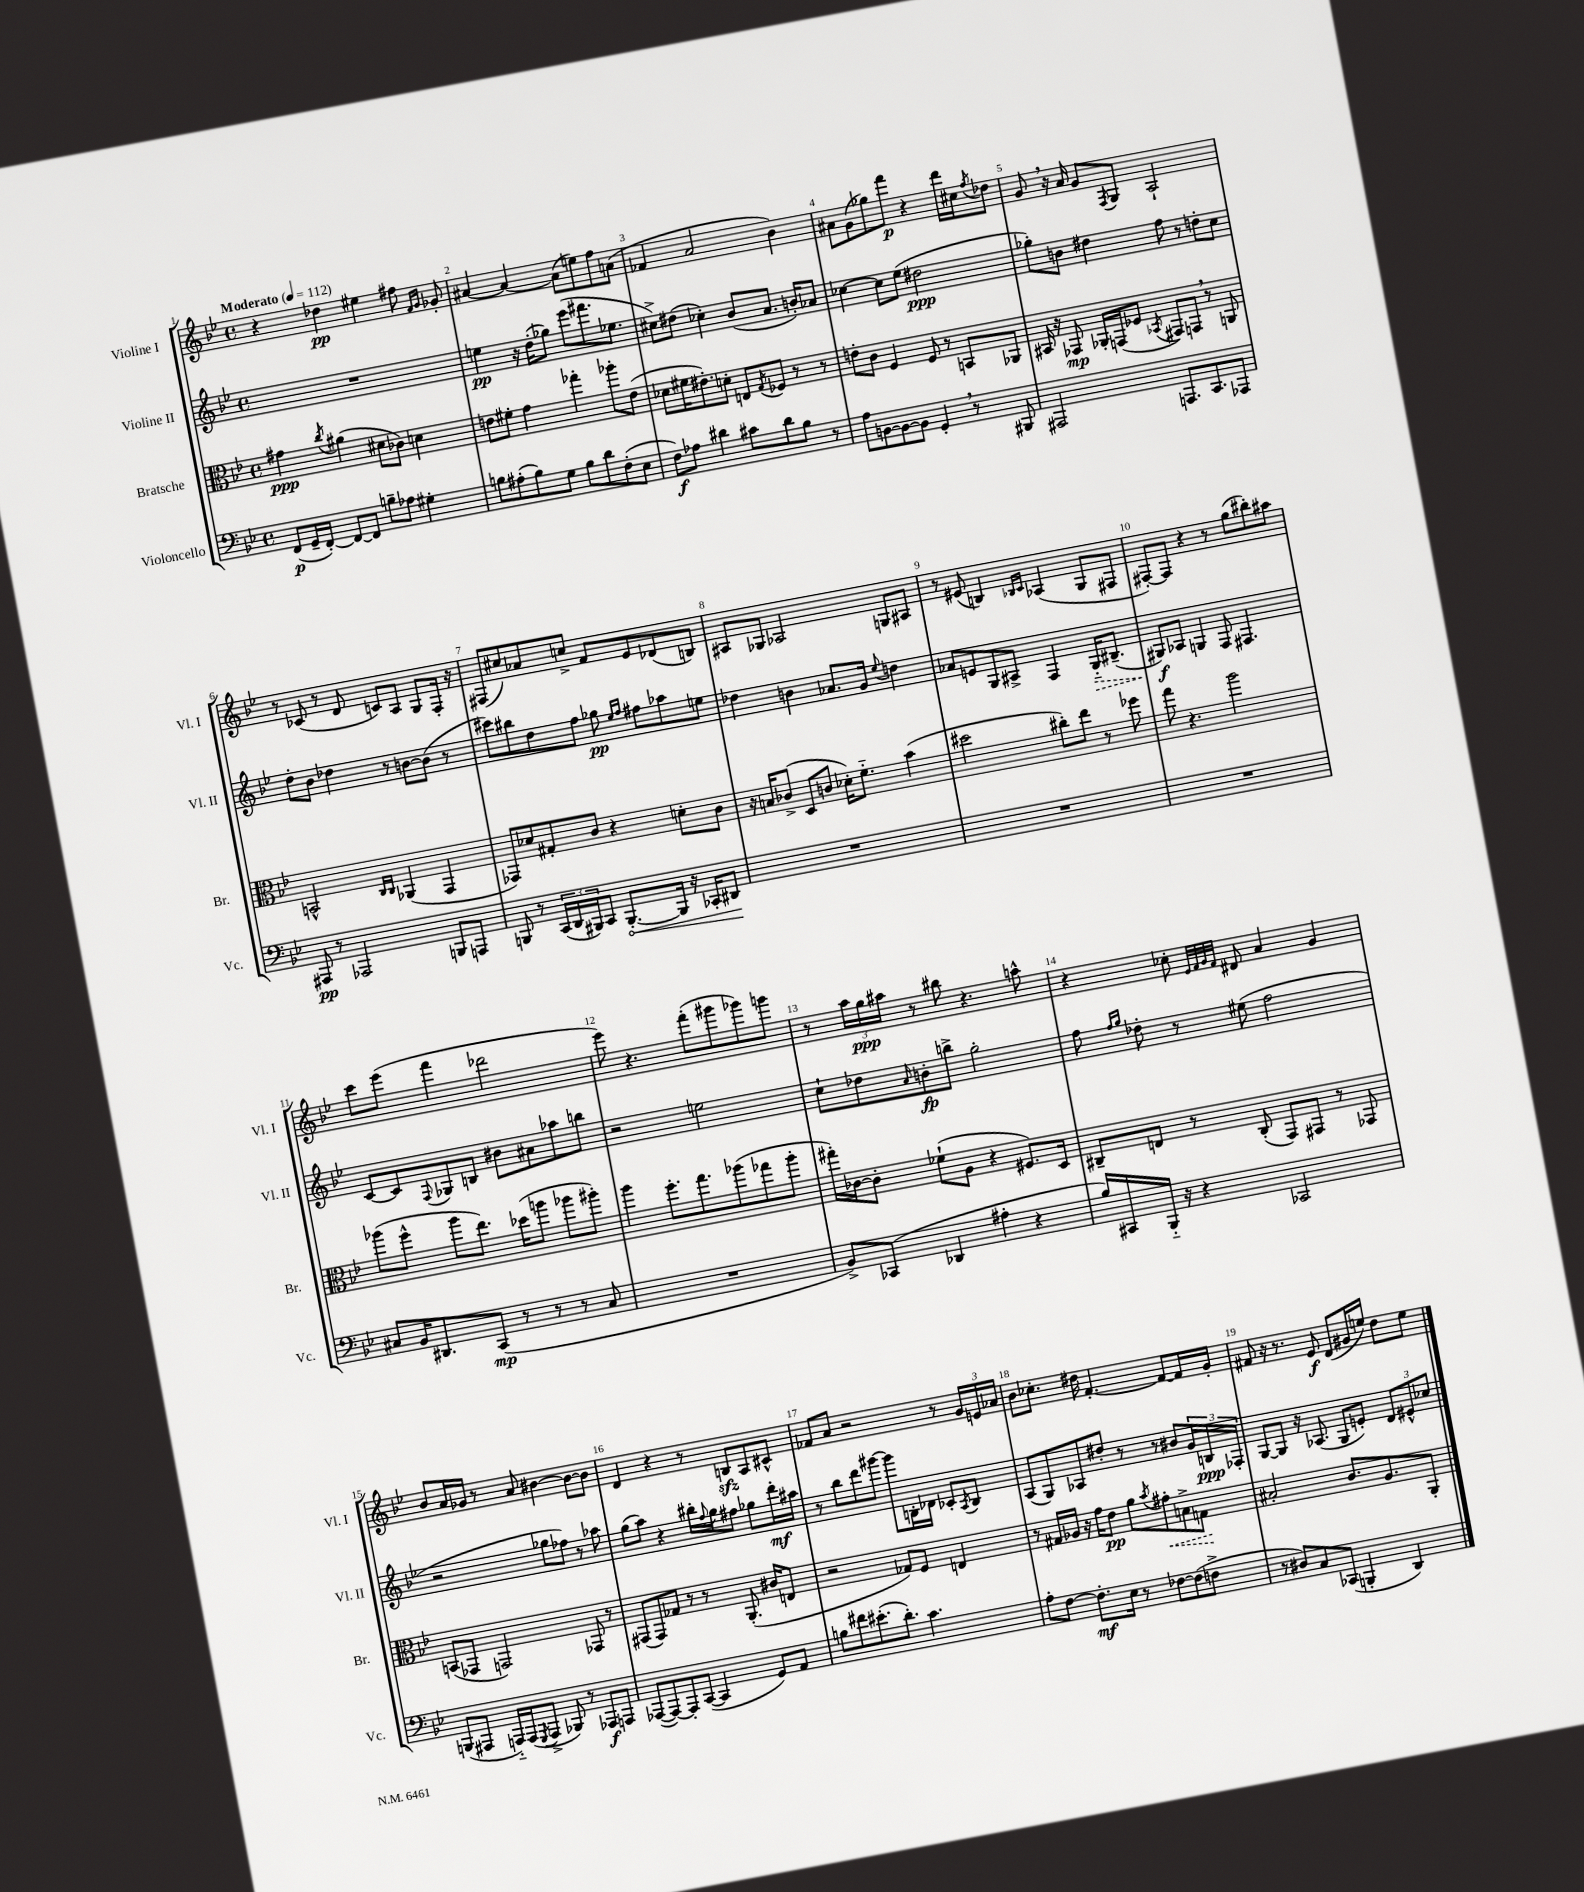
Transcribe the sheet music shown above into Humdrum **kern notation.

**kern	**dynam	**kern	**dynam	**kern	**dynam	**kern	**dynam
*part4	*part4	*part3	*part3	*part2	*part2	*part1	*part1
*staff4	*staff4	*staff3	*staff3	*staff2	*staff2	*staff1	*staff1
*I"Violoncello	*	*I"Bratsche	*	*I"Violine II	*	*I"Violine I	*
*I'Vc.	*	*I'Br.	*	*I'Vl. II	*	*I'Vl. I	*
*clefF4	*	*clefC3	*	*clefG2	*	*clefG2	*
*k[b-e-]	*	*k[b-e-]	*	*k[b-e-]	*	*k[b-e-]	*
*M4/4	*	*M4/4	*	*M4/4	*	*M4/4	*
*met(c)	*	*met(c)	*	*met(c)	*	*met(c)	*
*MM112	*	*MM112	*	*MM112	*	*MM112	*
=1	=1	=1	=1	=1	=1	=1	=1
!	!	!	!	!	!	!LO:TX:a:B:t=Moderato	!
(8FF/L	p	4g#X\	ppp	1r	.	4r	.
16GG~/L	.	.	.	.	.	.	.
[16FF'/JJ)	.	.	.	.	.	.	.
.	.	8qcc/	.	.	.	.	.
8FF/L_	.	(4a#X\	.	.	.	4dd-X\	pp
8FF/J]	.	.	.	.	.	.	.
8Bn~\L	.	8d#X\L	.	.	.	4ee#X\	.
8A-X\J	.	8c-X\J)	.	.	.	.	.
4G#X'\	.	4dn\	.	.	.	8ff#X\	.
.	.	.	.	.	.	16qqf/LL	.
.	.	.	.	.	.	16qqg/JJ	.
.	.	.	.	.	.	8g-X'/	.
=2	=2	=2	=2	=2	=2	=2	=2
8Bn\L	.	8en\L	.	4een\	pp	[4a#X/	.
(8A#X'\	.	8f#X'\J	.	.	.	.	.
8B\)	.	4g\	.	16r	.	4a#/_	.
.	.	.	.	(16dd'\KL	.	.	.
8G\J	.	.	.	8gg-X\J)	.	.	.
8B\L	.	4gg-X'\	.	(8eee-\L	.	(8a#\L]	.
8d\	.	.	.	8.fff#X\	.	8een\)	.
(8F'\	.	8aa-X'\L	.	.	.	8ff\	.
.	.	.	.	8.ee-X\J	.	.	.
8E-\J	.	(8e\J	.	.	.	(8an\J	.
=3	=3	=3	=3	=3	=3	=3	=3
8F\L)	f	8d-X\L	.	8cc#X^\L)	.	4f-X/	.
8A-X\J	.	16f#X\K	.	(8dd#X\J	.	.	.
.	.	8.e#X'\)	.	.	.	.	.
4d#X\	.	.	.	4cc-X'\)	.	2a/	.
.	.	8dn'\J	.	.	.	.	.
8c#X\L	.	8En/L	.	(8b-/L	.	.	.
.	.	8qG/	.	.	.	.	.
8d#\	.	8F-X/J	.	8.a/J	.	.	.
8B-\J	.	8r	.	.	.	4b-\)	.
.	.	.	.	16bn'/KL)	.	.	.
8r	.	8r	.	8a-X/J	.	.	.
=4	=4	=4	=4	=4	=4	=4	=4
8A\L	.	8en'\L	.	[4cc-X\	.	8a#X\L	.
[8BBn\	.	8c\J	.	.	.	(8g\	.
8BB\_	.	4F/	.	8cc-\L]	.	8gg-X\)	.
8BB\J]	.	.	.	(8ee-\J	.	8fff\J	p
4GG',/	.	8F/	.	2dd#X\	ppp	4r	.
.	.	8r	.	.	.	.	.
8r	.	8BBn/L	.	.	.	16ddd\LL	.
.	.	.	.	.	.	16cc#X\J	.
.	.	.	.	.	.	8qff/	.
8BBB#X/	.	8AA-X/J	.	.	.	8dd-X\J	.
=5	=5	=5	=5	=5	=5	=5	=5
2AAA#X/	.	16BB#X/	.	8gg-X'\L)	.	8g,/	.
.	.	16r	.	.	.	.	.
.	.	8GG-X/	mp	8bn\J	.	16r	.
.	.	.	.	.	.	16a/	.
.	.	16AA-X'/LL	.	4dd#X\	.	8g/L	.
.	.	(16GGn/J	.	.	.	.	.
.	.	.	.	.	.	8qF/	.
.	.	8F-X/J	.	.	.	8G/J	.
.	.	8qBB-X/	.	.	.	.	.
8.AAAn/L	.	8GG#X/L)	.	8ff\	.	2A`/	.
.	.	8GGn,/J	.	8r	.	.	.
8.CC/	.	.	.	.	.	.	.
.	.	8r	.	8ddn'\L	.	.	.
8AAA-X/J	.	8AAn/	.	8cc\J	.	.	.
!!LO:LB:g=z
=6	=6	=6	=6	=6	=6	=6	=6
8AAA#X/	pp	2BBn^^/	.	8dd'\L	.	8r	.
8r	.	.	.	8b-\J	.	(8c-X/	.
2AAA-X/	.	.	.	4dd-X\	.	8r	.
.	.	.	.	.	.	8d/	.
.	.	16qqC/LL	.	.	.	.	.
.	.	16qqC/JJ	.	.	.	.	.
.	.	(4AA-X/	.	8r	.	8cn/L)	.
.	.	.	.	[8bn\L	.	8A/J	.
8BBBn/L	.	4GG/	.	(8b\J]	.	8G/L	.
8AAAn/J	.	.	.	8r	.	16F'/Jk	.
.	.	.	.	.	.	16r	.
=7	=7	=7	=7	=7	=7	=7	=7
8BBBn/	.	8GG-X/L)	.	8ccc#X\L)	.	(8F#X/L	.
8r	.	8d-X/	.	8bb#X\	.	8cc#X/)	.
(24CC/LL	.	8G#X'/	.	8dd\	.	8a-X/	.
24DD/	.	.	.	.	.	.	.
24BBB#X/J)	.	.	.	.	.	.	.
8CC/J	.	8c/J	.	8ff\J	.	8ccn^/J	.
!	!LO:HP:b	!	!	!	!	!	!
[8.BBB#'/L	<	4r	.	8gg-X\	pp	8f/L	.
.	.	.	.	16qqee-/LL	.	.	.
.	.	.	.	16qqff/JJ	.	.	.
.	.	.	.	8ff#X\L	.	8e-/	.
16BBB#/Jk]	.	.	.	.	.	.	.
16r	.	8dn'\L	.	8aa-X\	.	(8d-X/	.
16CC-X'/KL	.	.	.	.	.	.	.
8DD#X/J	.	8c\J	.	8een\J	.	8Bn/J)	.
.	[	.	.	.	.	.	.
=8	=8	=8	=8	=8	=8	=8	=8
1r	.	16r	.	4dd-X\	.	8A#X/L	.
.	.	16Bn/KL	.	.	.	.	.
.	.	(8c-X^/J	.	.	.	8G-X/J	.
.	.	8D/L	.	4bn\	.	2A-X/	.
.	.	8cn/J	.	.	.	.	.
.	.	16d-X'\KL)	.	8.a-X/L	.	.	.
.	.	8.f\J	.	.	.	.	.
.	.	.	.	16g/Jk	.	.	.
.	.	.	.	8qqee-/	.	.	.
.	.	(4b-\	.	4ddn\	.	8Gn/L	.
.	.	.	.	.	.	8A#X/J	.
=9	=9	=9	=9	=9	=9	=9	=9
1r	.	2dd#X\	.	8a-X/L	.	8r	.
.	.	.	.	8en/	.	(8e#X/	.
.	.	.	.	8G/	.	4Bn/)	.
.	.	.	.	8A#X^/J	.	.	.
.	.	.	.	.	.	16qqB-X/LL	.
.	.	.	.	.	.	16qqc/JJ	.
.	.	8cc#X'\L)	.	4F/	.	(4A-X/	.
.	.	8ee-\J	.	.	.	.	.
!	!	!	!	!	!LO:HP:b	!	!
.	.	8r	.	16G/KL	>	8G/L	.
.	.	.	.	(8.B#X~/J	.	.	.
.	.	8ff-X\	.	.	.	8F#X/J	.
=10	=10	=10	=10	=10	=10	=10	=10
1r	.	8gg\	.	8G#X/L)	f	[8F#X'/L)	.
.	.	4.r	.	8A-X/J	]	8F#/J]	.
.	.	.	.	4Gn/	.	4r	.
.	.	2aa\	.	8F/	.	8r	.
.	.	.	.	4.F#X/	.	(8gg\L	.
.	.	.	.	.	.	8bb#X'\)	.
.	.	.	.	.	.	8aa#X\J	.
!!LO:LB:g=z
=11	=11	=11	=11	=11	=11	=11	=11
8C#X/L	.	(8aa-X\L	.	[8c/L	.	8ccc\L	.
16BB-/K	.	8ff^^\J	.	8c/]	.	(8eee-\J	.
8.DD#X/	.	.	.	.	.	.	.
.	.	.	.	8qqF/	.	.	.
.	.	8aa-\L	.	8G-X/	.	4fff\	.
(8CC/J	mp	8.ee-\J)	.	8Bn/J	.	.	.
8r	.	.	.	8b#X\L	.	2ddd-X\	.
.	.	(16dd-X\KL	.	.	.	.	.
8r	.	8aan\J	.	8a#X\	.	.	.
8r	.	8aa-X\L	.	8aa-X\	.	.	.
8C#/	.	8aa#X'\J)	.	8bbn\J	.	.	.
=12	=12	=12	=12	=12	=12	=12	=12
1r	.	4aa\	.	2r	.	8eee-\)	.
.	.	.	.	.	.	4.r	.
.	.	8.ff'\L	.	.	.	.	.
.	.	8.gg\	.	.	.	.	.
.	.	.	.	2een\	.	(8fff'\L	.
.	.	(8aa-X\	.	.	.	8ggg#X\	.
.	.	8gg-X\	.	.	.	8ggg-X\)	.
.	.	8aa-'\J	.	.	.	8gggn\J	.
=13	=13	=13	=13	=13	=13	=13	=13
8BB-^/L)	.	16gg#X'\LL)	.	8cc`\L	.	8r	.
.	.	[16c-X\J	.	.	.	.	.
(8CC-X/J	.	8c-'\J]	.	8dd-X\	.	24aa\LL	.
.	.	.	.	.	.	24gg\	ppp
.	.	.	.	.	.	24aa#X\JJ	.
.	.	.	.	16qqa/	.	.	.
4DD-X/	.	(8f-X`\L	.	8bn'\	fp	8r	.
.	.	8A\J	.	8bbn^\J	.	8bb#X\	.
4A#X'\	.	4r	.	2gg'\	.	4.r	.
4r	.	8.F#X/L)	.	.	.	.	.
.	.	.	.	.	.	8aan^^\	.
.	.	16D/Jk	.	.	.	.	.
=14	=14	=14	=14	=14	=14	=14	=14
16B-/LL)	.	8C#X~/L	.	8ff\	.	4r	.
16CC#X/	.	.	.	.	.	.	.
.	.	.	.	16qqff/LL	.	.	.
.	.	.	.	16qqgg/JJ	.	.	.
16BBB-/JJ	.	8En/J	.	8dd-X'\	.	.	.
16r	.	.	.	.	.	.	.
4r	.	8r	.	8r	.	8cc-X'\	.
.	.	.	.	.	.	32qqe-/LLL	.
.	.	.	.	.	.	32qqf/	.
.	.	.	.	.	.	32qqg/	.
.	.	.	.	.	.	32qqf/JJJ	.
.	.	(8C#'/	.	(8ee#X\	.	8d#X/	.
2CC-X/	.	8GG/L)	.	2ff\	.	4a/	.
.	.	8GG#X/J	.	.	.	.	.
.	.	8r	.	.	.	4g/	.
.	.	8GG-X/	.	.	.	.	.
!!LO:LB:g=z
=15	=15	=15	=15	=15	=15	=15	=15
(8BBBn/L	.	(8BBn/L	.	2r	.	8b-/L	.
8AAA#X/J	.	8GG-X/J	.	.	.	16a/L	.
.	.	.	.	.	.	16g-X/JJ	.
16AAAn/LL)	.	2GGn/)	.	.	.	8r	.
(16AAA/J	.	.	.	.	.	.	.
8qGGG/	.	.	.	.	.	.	.
8AAA^/J	.	.	.	.	.	8a/	.
8BBB-X/)	.	.	.	8gg-X\L	.	[4b#X\	.
8r	.	.	.	8ff-X\J)	.	.	.
8AAA-X/L	f	8GG-X/	.	8r	.	8b#\L_	.
8AAAn/J	.	8r	.	8aa-X\	.	8b#\J]	.
=16	=16	=16	=16	=16	=16	=16	=16
([8AAA-X/L	.	(8GG#X/L	.	(8gg\L	.	4d/	.
8AAA-/_)	.	8GG#/)	.	8aa\J)	.	.	.
8AAA-'/]	.	8G-X/J	.	4r	.	4r	.
([8CC/J	.	8r	.	.	.	.	.
4CC/]	.	8r	.	16bb#X'\LL	.	8r	.
.	.	.	.	8qqff/	.	.	.
.	.	.	.	16gg\J	.	.	.
.	.	(8.AA'/	.	8ff#X\J	.	8Bnzz/L	.
8GG/L)	.	.	.	8gg-X\L	.	8A/	.
.	.	16c#X/KL	.	.	.	.	.
8AA/J	.	8En/J	.	16ddd'\L	mf	8c#X^^/J	.
.	.	.	.	16aa#X\JJ	.	.	.
=17	=17	=17	=17	=17	=17	=17	=17
8Bn\L	.	2r	.	8r	.	8f-X/L	.
8f#X\	.	.	.	8bb-\L	.	8a/J	.
(8.e#X'\	.	.	.	8ddd\	.	2r	.
.	.	.	.	[8ggg#X\J	.	.	.
8.d'\J)	.	.	.	.	.	.	.
.	.	8G-X/L)	.	8ggg#\L]	.	.	.
4.c\	.	8F/J	.	16Bn'\L	.	.	.
.	.	.	.	16d-X\JJ	.	.	.
.	.	4En/	.	8c-X'/L	.	8r	.
.	.	.	.	8qA/	.	.	.
.	.	.	.	8B/J	.	24g/LL	.
.	.	.	.	.	.	24en/	.
.	.	.	.	.	.	24a-X/JJ	.
=18	=18	=18	=18	=18	=18	=18	=18
8A'\L	.	8r	.	(8A/L	.	8b-\L	.
[8F\J	.	16G#X/LL	.	8G/)	.	8.cc-X'\J	.
.	.	16A-X/JJ	.	.	.	.	.
8.F'\L]	mf	16r	.	8A-X/	.	.	.
.	.	16g\KL	.	.	.	16dd#X\	.
.	.	8e-\J	pp	8dd#X'/J	.	[4.f'/	.
16E-\Jk	.	.	.	.	.	.	.
8r	.	8a\L	.	8r	.	.	.
.	.	8qb-/	.	.	.	.	.
!	!	!	!LO:HP:b	!	!	!	!
[8F-X\L	.	8g#X'\	<	8r	.	.	.
(8F-\]	.	8Bn^\	.	8b#X/L	.	8f/L_	.
8Fn^\J	.	8Gn\J	.	24g/L	.	16f/L]	.
.	.	.	.	24Bn/	ppp	.	.
.	.	.	.	.	.	16g'/JJ	.
.	.	.	.	24F-X'/JJ	.	.	.
.	.	.	[	.	.	.	.
=19	=19	=19	=19	=19	=19	=19	=19
8r	.	2B#X'/	.	[8G/L	.	8f#X/	.
8D#X/L)	.	.	.	8G/J]	.	16r	.
.	.	.	.	.	.	8.r	.
8C/	.	.	.	16r	.	.	.
.	.	.	.	(8.A-X/	.	.	.
(8CC-X/J	.	.	.	.	.	8e-/	f
4BBBn'/	.	8.c/L	.	8G/L	.	(8d/L	.
.	.	.	.	8en'/J)	.	16g#X/L	.
.	.	8.A/	.	.	.	16een/JJ)	.
4DD/)	.	.	.	12d/L	.	8dd\L	.
.	.	.	.	12e#X^^/	.	.	.
.	.	8AA'/J	.	.	.	8ee\J	.
.	.	.	.	12cc-X/J	.	.	.
==	==	==	==	==	==	==	==
*-	*-	*-	*-	*-	*-	*-	*-
